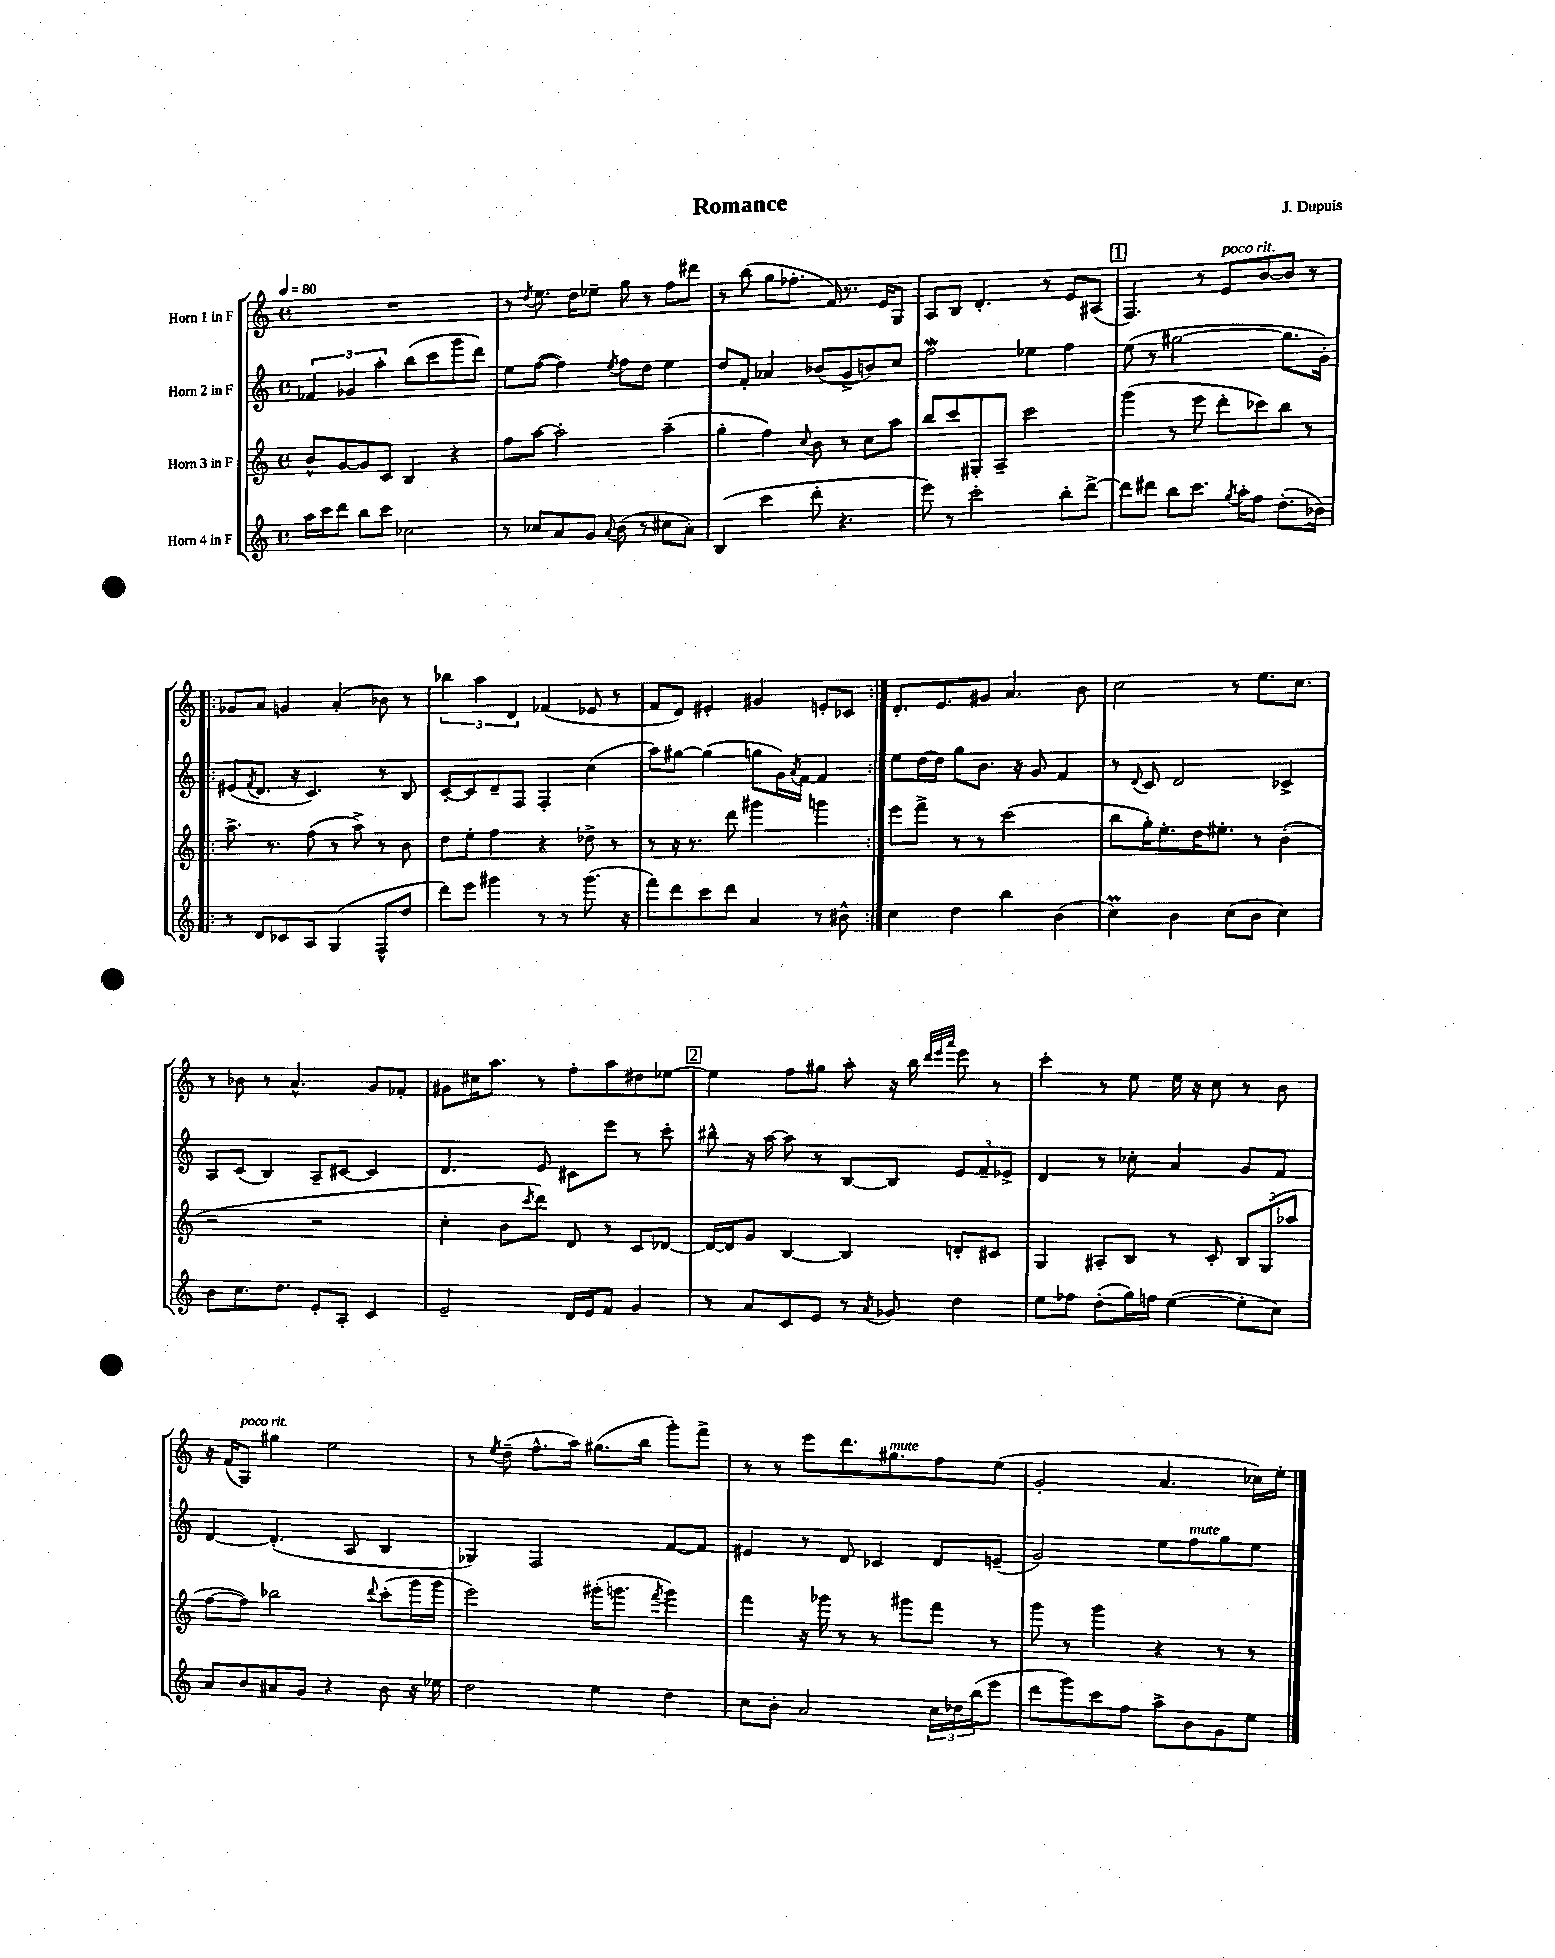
\header { title = "Romance" composer = "J. Dupuis" }
<<
\new StaffGroup <<
\new Staff = "s0" \with { instrumentName = "Horn 1 in F" } {
    \clef treble \key c \major \defaultTimeSignature \time 4/4 \tempo 4 = 80
    R1 |
    r8 \acciaccatura { d''8 } e''8. d''16 ees''8-- g''8 r8 f''8 dis'''8 |
    r8 b''8( g''8 fes''8.-. f'16) r8. e'16 g8 |
    a8 b8 d'4.-. r8 e'8 ais8( |
    \mark \markup { \box "1" } f4.) r8 e'8^\markup { \italic "poco rit." } b'8~ b'8 r8 |
    \repeat volta 2 { ges'8 a'8 g'4 a'4-.( bes'8) r8 |
    \tuplet 3/2 { bes''4 a''4 d'4 } fes'4( ees'8 r8 |
    f'8 d'8) eis'4-. gis'4 e'8-. ces'8 | }
    d'8.-. e'8. gis'8 a'4. b'8 |
    c''2 r8 e''8. c''8. |
    r8 bes'8 r8 a'4.-^ g'8 fes'8-. |
    gis'8 cis''16 a''8. r8 f''8-. a''8 dis''8 ees''8~ |
    \mark \markup { \box "2" } ees''4 f''8 gis''8 a''8-. r16 b''16 \grace { d'''32 e'''32 a'''32 } e'''8 r8 |
    c'''4-. r8 e''8 e''16 r16 c''8 r8 b'8 |
    r16 f'16( g8^\markup { \italic "poco rit." }) gis''4 e''2 |
    r8 \acciaccatura { e''8 } d''8--( f''8.-^ a''16) gis''8.( b''16 g'''8-.) f'''8-> |
    r8 r8 e'''8 d'''8. gis''8.^\markup { \italic "mute" } f''8 e''8( |
    g'2-. a'4. ces''16) e''16-. \bar "|." |
}
\new Staff = "s1" \with { instrumentName = "Horn 2 in F" } {
    \clef treble \key c \major \defaultTimeSignature \time 4/4
    \tuplet 3/2 { fes'4 ges'4 a''4-. } b''8( c'''8 g'''8 d'''8) |
    e''8 f''8~( f''4) \acciaccatura { e''8 } f''8 d''8 e''4 |
    d''8 f'8-. aes'4 bes'8( g'8-> b'8) c''8 |
    f''2\mordent ees''4 f''4 |
    \mark \markup { \box "1" } e''8( r8 gis''2~ gis''8. g'16-.) |
    \repeat volta 2 { eis'8( \acciaccatura { f'8 } d'8. r16 c'4.) r8 b8 |
    c'8~-. c'8 d'8-- f8 f4-. c''4( |
    a''8) gis''8~ gis''4( g''8 g'16) \acciaccatura { a'8 } f'16~ f'4 | }
    e''8 d''16~ d''16 g''8 b'8. r16 g'8 f'4 |
    r8 \appoggiatura { d'8 } c'8 d'2 ces'4-> |
    a8 c'8( b4) a8-- cis'8~ cis'4 |
    d'4. e'8 cis'8 e'''8 r8 c'''8-. |
    \mark \markup { \box "2" } bis''8-^ r16 a''16~ a''8 r8 b8~ b8 \tuplet 3/2 { e'8 f'8-- ees'8-> } |
    d'4 r8 ces''8-. a'4 g'8 f'8 |
    d'4~ d'4.-.( a8 b4 |
    ges4) f2 f'8~ f'8 |
    eis'4 r8 d'8 ces'4 d'8 e'8--( |
    g'2) e''8 f''8^\markup { \italic "mute" } g''8 e''8 \bar "|." |
}
\new Staff = "s2" \with { instrumentName = "Horn 3 in F" } {
    \clef treble \key c \major \defaultTimeSignature \time 4/4
    b'8-^ g'8~ g'8 c'8 b4 r4 |
    f''8 a''8~ a''2-. a''4--( |
    g''4-. f''4) \appoggiatura { c''8 } b'8 r8 c''8 a''8 |
    b''8 c'''8 gis8-. a8-- c'''2 |
    \mark \markup { \box "1" } g'''4( r8 e'''8 d'''8-. ces'''8) b''8 r8 |
    \repeat volta 2 { a''8.-> r8. f''8( r8 a''8->) r8 b'8 |
    d''8 e''8-. f''4 r4 des''8-> r8 |
    r8 r16 r8. d'''8 gis'''4 g'''4 | }
    e'''8 f'''8-> r8 r8 c'''2( |
    b''8 g''16-.) e''8.-. d''16 eis''8.-. r8 b'4-.( |
    r2 r2 |
    c''4-. b'8 \acciaccatura { c'''8 } d'''8) d'8 r8 c'8 des'8~ |
    \mark \markup { \box "2" } des'16~ des'16 g'8 b4~ b4 d'8-. cis'8 |
    g4 ais8-. b8 r8 c'8-. \tuplet 3/2 { b8 g8( aes''8 } |
    f''8~ f''8) bes''2 \appoggiatura { d'''8 } c'''8-.( g'''16 g'''16 |
    e'''2) gis'''16-.( g'''8. \acciaccatura { f'''8 } g'''4) |
    f'''4 r16 ges'''16 r8 r8 gis'''8 f'''8 r8 |
    g'''8 r8 g'''4 r4 r8 r8 \bar "|." |
}
\new Staff = "s3" \with { instrumentName = "Horn 4 in F" } {
    \clef treble \key c \major \defaultTimeSignature \time 4/4
    a''16 c'''16 d'''8 b''8 c'''8 ces''2 |
    r8 ces''8 a'8 g'8 \appoggiatura { a'8 } b'8( r8 cis''8 a'8-.) |
    b4( c'''4 d'''8-. r4. |
    e'''8) r8 c'''2-. b''8-. d'''8~-> |
    \mark \markup { \box "1" } d'''8 dis'''8 b''8 c'''8. \acciaccatura { g''8 } a''16-. f''8 d''8.-.( bes'16) |
    \repeat volta 2 { r8 d'8 ces'8 a8 g4( f8-^ d''8 |
    d'''8) e'''8 gis'''4 r8 r8 gis'''8.( r16 |
    f'''8) d'''8 c'''8 d'''8 a'4 r8 bis'8-^ | }
    c''4 d''4 b''4 b'4( |
    c''4\prall) b'4 c''8( b'8 c''4) |
    b'8 c''8. d''8. e'8-. a8-. c'4 |
    e'2-- d'16 e'16 f'8 g'4 |
    \mark \markup { \box "2" } r8 a'8 c'8 e'8 r8 \acciaccatura { a'8 } ges'8 d''4 |
    e''8 fes''8 d''8-.( g''16) f''16 e''4~( e''8-. c''8) |
    a'8 b'8 ais'8 g'8 r4 b'8 r16 ees''16 |
    d''2 e''4 d''4 |
    c''8 b'8-. a'2 \tuplet 3/2 { c''16 des''16 b''16( } e'''8 |
    d'''8 g'''8) c'''8 f''8 a''8-> b'8 g'8 e''8 \bar "|." |
}
>>
>>
\layout { \context { \Score \remove "Bar_number_engraver" } }
